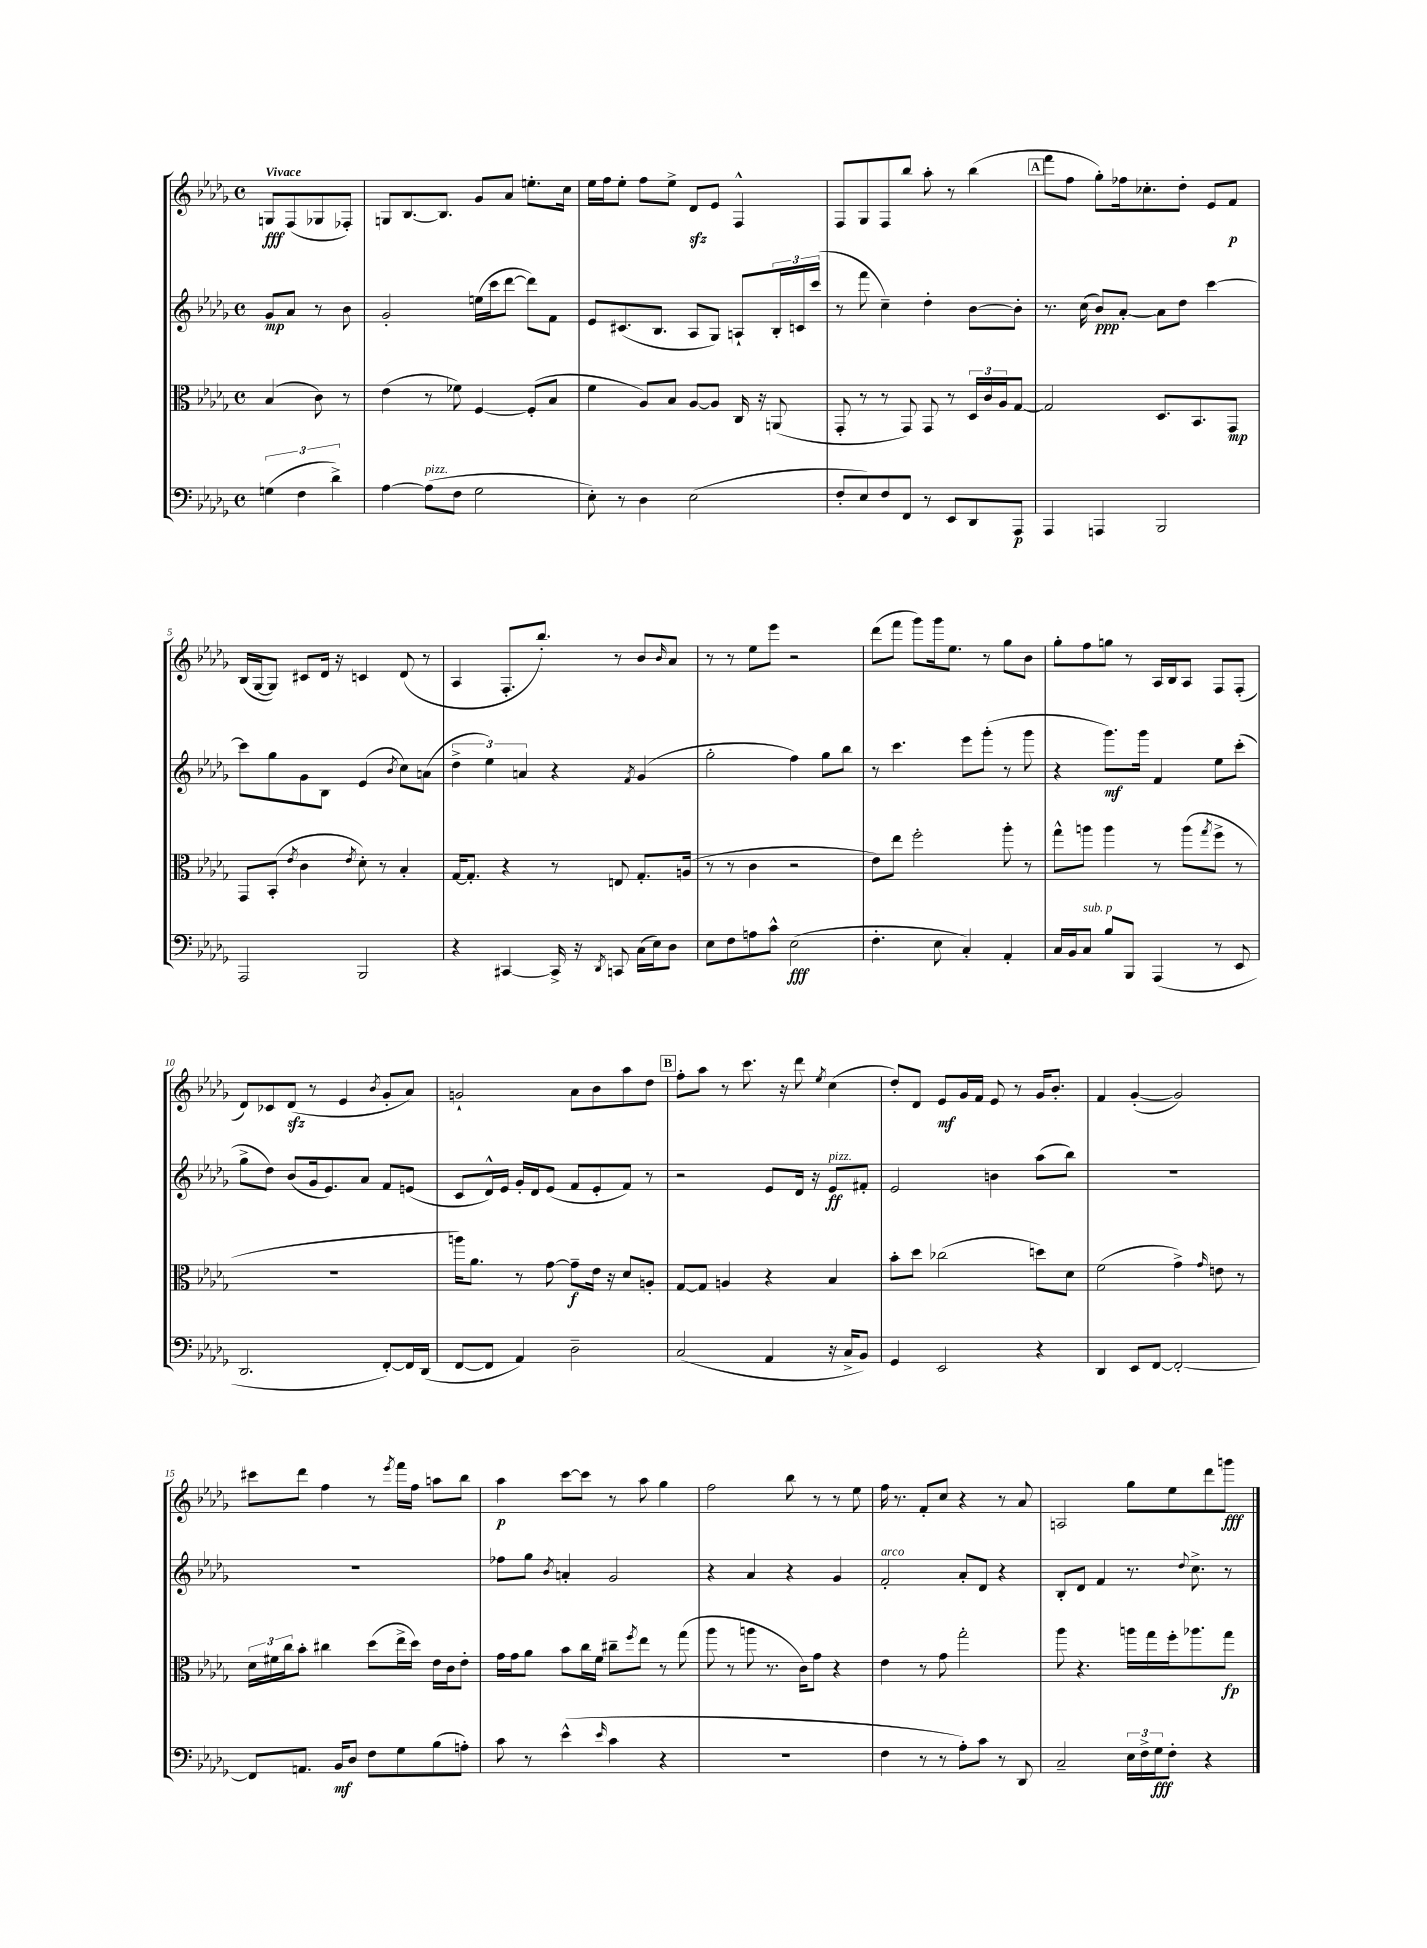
<<
\new StaffGroup <<
\new Staff = "s0" {
    \clef treble \key des \major \defaultTimeSignature \time 4/4 \partial 2 \tempo "Vivace"
    g8\fff f8( ges8 fes8-.) |
    g8 bes8.~ bes8. ges'8 aes'8 e''8.-. c''16 |
    ees''16 f''16 ees''8-. f''8 ees''8-> des'8\sfz ees'8 f4-^ |
    f8 ges8 f8 bes''8 aes''8-. r8 bes''4( |
    \mark \markup { \box "A" } f'''8 f''8 ges''8-.) fes''16 ces''8.-. des''8-. ees'8 f'8\p |
    bes16( ges16~ ges8) cis'8 des'16 r16 c'4 des'8( r8 |
    aes4 f8.-. bes''8.-.) r8 bes'8 \grace { bes'16 } aes'8 |
    r8 r8 ees''8 ees'''8 r2 |
    des'''8( f'''8 ges'''8) ges'''16 ees''8. r8 ges''8 bes'8 |
    ges''8-. f''8 g''8 r8 aes16 bes16 aes8 f8 f8-.( |
    des'8) ces'8 des'8\sfz( r8 ees'4 \acciaccatura { bes'8 } ges'8-. aes'8) |
    g'2-! aes'8 bes'8 aes''8 des''8 |
    \mark \markup { \box "B" } f''8-. aes''8 r8 c'''8. r16 des'''8 \acciaccatura { ees''8 } c''4( |
    des''8-.) des'8 ees'8\mf ges'16 f'16 ees'8 r8 ges'16 bes'8.-. |
    f'4 ges'4~-.( ges'2) |
    cis'''8 des'''8 f''4 r8 \acciaccatura { ees'''8 } f'''16 f''16 a''8 bes''8 |
    aes''4\p c'''8~ c'''8 r8 aes''8 ges''4 |
    f''2 bes''8 r8 r8 ees''8 |
    f''16 r8. f'8-. c''8 r4 r8 aes'8 |
    a2 ges''8 ees''8 des'''8 g'''8\fff \bar "|." |
}
\new Staff = "s1" {
    \clef treble \key des \major \defaultTimeSignature \time 4/4 \partial 2
    ges'8\mp aes'8 r8 bes'8 |
    ges'2-. e''16( c'''16 des'''8~ des'''8) f'8 |
    ees'8 cis'8.( bes8. aes8 ges8) a8-! \tuplet 3/2 { bes16-. c'16 c'''16( } |
    r8 f'''8 c''4--) des''4-. bes'8~ bes'8-. |
    \mark \markup { \box "A" } r8. c''16( bes'8\ppp) aes'8~-. aes'8 des''8 c'''4~ |
    c'''8 ges''8 ges'8 bes8 ees'4( \acciaccatura { bes'8 } c''8) a'8( |
    \tuplet 3/2 { des''4-> ees''4) a'4 } r4 \acciaccatura { f'8 } ges'4( |
    ges''2-. f''4) ges''8 bes''8 |
    r8 c'''4. ees'''8 ges'''8-.( r8 ges'''8 |
    r4 ges'''8.\mf) ges'''16 f'4 ees''8 c'''8-.( |
    ges''8-> des''8) bes'8( ges'16 ees'8.) aes'8 f'8 e'8( |
    c'8 des'16-^) ees'16 ges'16-. des'16 ees'8( f'8 ees'8-. f'8) r8 |
    \mark \markup { \box "B" } r2 ees'8 des'16 r16 ees'8\ff^\markup { \italic "pizz." } fis'8-. |
    ees'2 b'4 aes''8( bes''8) |
    R1 |
    R1 |
    fes''8 ges''8 \acciaccatura { bes'8 } a'4-. ges'2 |
    r4 aes'4 r4 ges'4 |
    f'2-.^\markup { \italic "arco" } aes'8-. des'8 r4 |
    bes8-. des'8 f'4 r8. \appoggiatura { des''8 } c''8.-> r8 \bar "|." |
}
\new Staff = "s2" {
    \clef alto \key des \major \defaultTimeSignature \time 4/4 \partial 2
    bes4( c'8) r8 |
    ees'4( r8 fes'8) f4~ f8-.( bes8 |
    f'4 aes8) bes8 aes8~ aes8 c16 r16 a,8( |
    ges,8-. r8 r8 ges,8) ges,8 r8 \tuplet 3/2 { des16 c'16 aes16 } ges8~ |
    \mark \markup { \box "A" } ges2 des8. bes,8. ges,8\mp |
    ges,8 bes,8-.( \acciaccatura { ees'8 } c'4 \acciaccatura { ees'8 } des'8-.) r8 bes4-. |
    ges16~ ges8.-. r4 r8 e8 ges8.-. a16( |
    r8 r8 c'4 r2 |
    ees'8) ees''8 f''2-. aes''8-. r8 |
    ges''8-^ a''8 a''4 r8 a''8( \acciaccatura { ges''8 } f''8-> r8 |
    R1 |
    a''16) aes'8. r8 ges'8~ ges'8--\f ees'16 r16 des'8 a8-. |
    \mark \markup { \box "B" } ges8~ ges8 a4 r4 bes4 |
    bes'8-. des''8 ces''2( d''8) des'8 |
    f'2( ges'4->) \grace { ges'16 } e'8 r8 |
    \tuplet 3/2 { des'16 fis'16 c''16 } bes'8-. cis''4 des''8( ees''16-> des''16) ees'16 c'16 ees'8-. |
    ges'16 ges'16 aes'8 bes'8 c''16 f'16 cis''8-- \acciaccatura { f''8 } ees''8 r8 ges''8( |
    aes''8 r8 a''8 r8. c'16) ges'8 r4 |
    ees'4 r8 ges'8 ges''2-. |
    aes''8 r4. a''16 ges''16 f''16-. aes''8. ges''8\fp \bar "|." |
}
\new Staff = "s3" {
    \clef bass \key des \major \defaultTimeSignature \time 4/4 \partial 2
    \tuplet 3/2 { g4( f4 des'4->) } |
    aes4~ aes8^\markup { \italic "pizz." }( f8 ges2 |
    ees8-.) r8 des4 ees2( |
    f8-. ees8) f8 f,8 r8 ees,8 des,8 aes,,8\p |
    \mark \markup { \box "A" } aes,,4 a,,4 bes,,2 |
    aes,,2 bes,,2 |
    r4 cis,4~ cis,16-> r16 \acciaccatura { des,8 } c,8 c16( ees16) des8 |
    ees8 f8 a8 c'8-^ ees2\fff( |
    f4.-. ees8 c4-.) aes,4-. |
    c16 bes,16 c8^\markup { \italic "sub. p" } bes8 bes,,8 aes,,4( r8 ees,8 |
    des,2. f,8~-.) f,16 des,16( |
    f,8~ f,8 aes,4) des2-- |
    \mark \markup { \box "B" } c2( aes,4 r16 c16-> bes,8) |
    ges,4 ees,2 r4 |
    des,4 ees,8 f,8~ f,2~-. |
    f,8 a,8. bes,16\mf des8 f8 ges8 bes8( a8-.) |
    c'8 r8 ees'4-^( \grace { ees'16 } c'4 r4 |
    R1 |
    f4 r8 r8 aes8-.) c'8 r8 des,8 |
    c2-- \tuplet 3/2 { ees16 f16-> ges16\fff } f8-. r4 \bar "|." |
}
>>
>>
